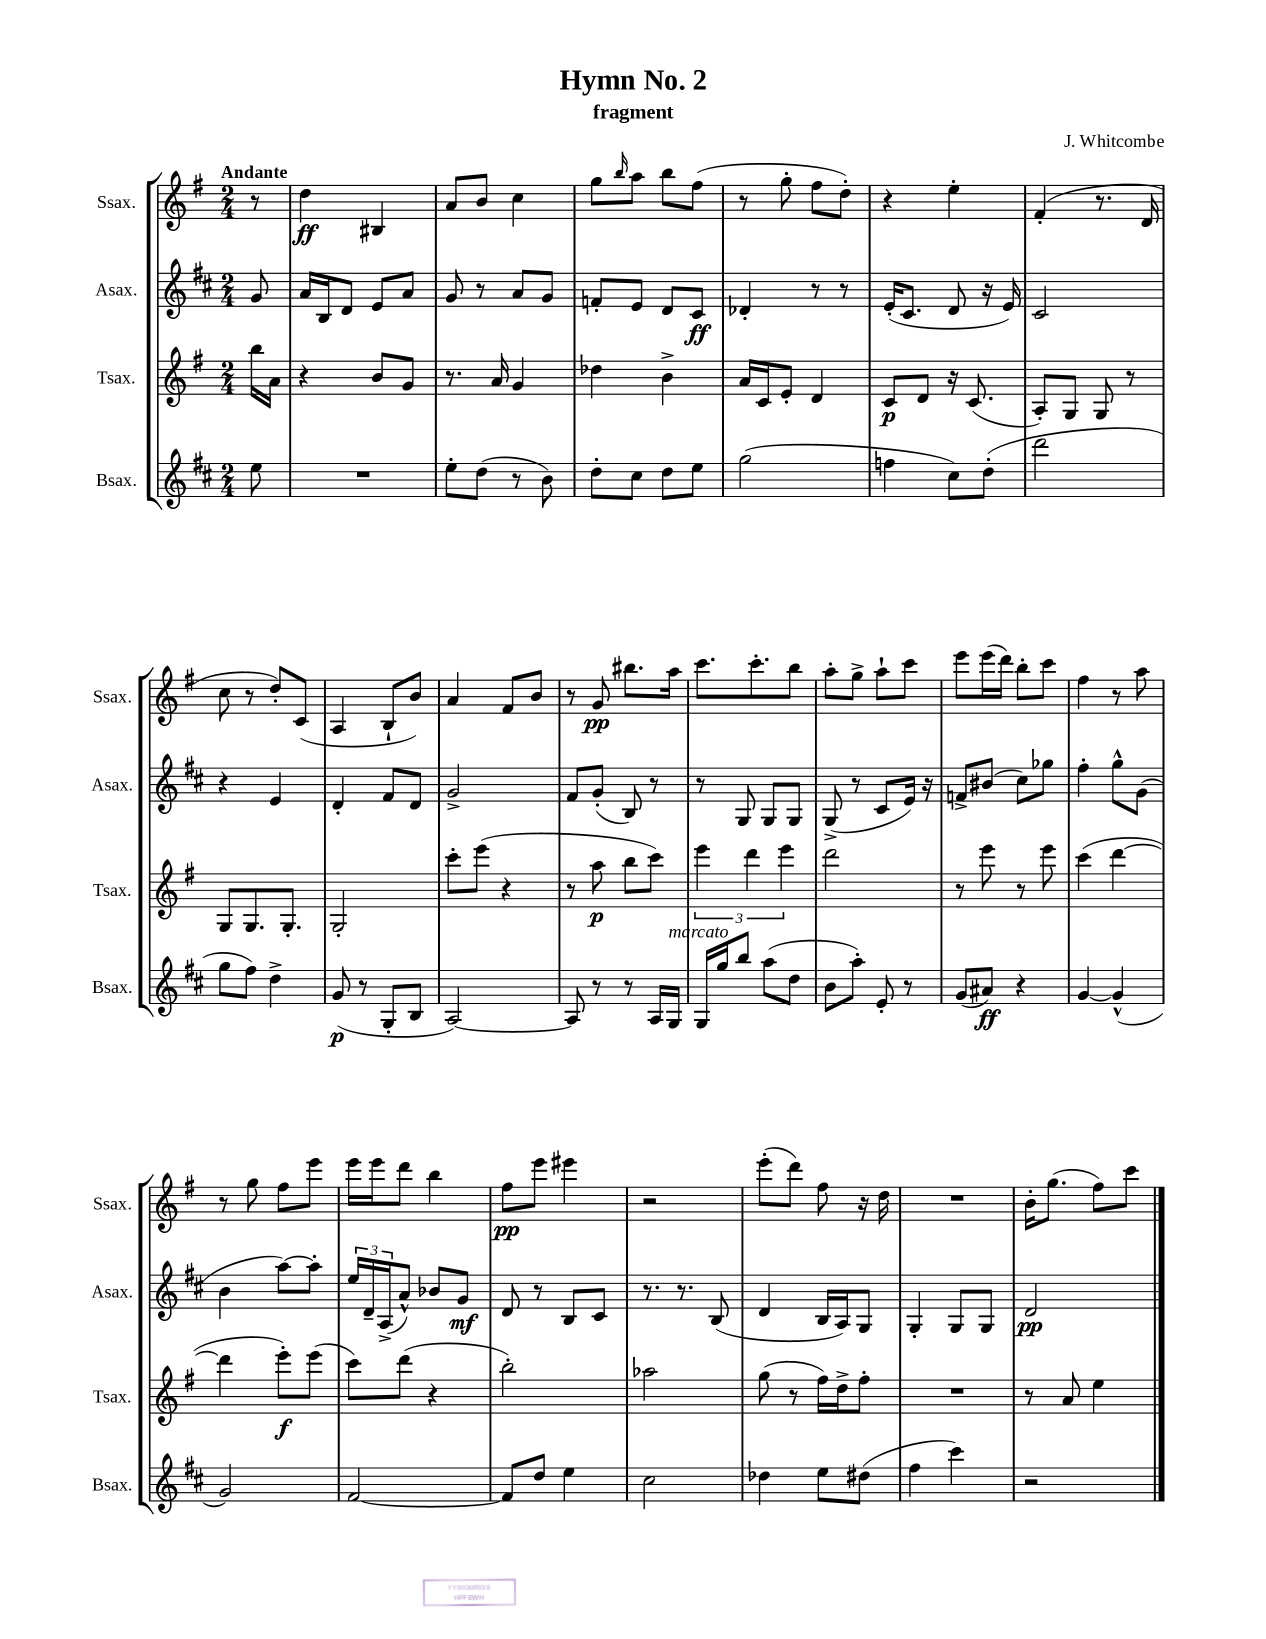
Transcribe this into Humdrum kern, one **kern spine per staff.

**kern	**dynam	**kern	**dynam	**kern	**dynam	**kern	**dynam
*part4	*part4	*part3	*part3	*part2	*part2	*part1	*part1
*staff4	*staff4	*staff3	*staff3	*staff2	*staff2	*staff1	*staff1
*I"Bsax.	*	*I"Tsax.	*	*I"Asax.	*	*I"Ssax.	*
*I'Bsax.	*	*I'Tsax.	*	*I'Asax.	*	*I'Ssax.	*
*clefG2	*	*clefG2	*	*clefG2	*	*clefG2	*
*k[f#c#]	*	*k[f#]	*	*k[f#c#]	*	*k[f#]	*
*M2/4	*	*M2/4	*	*M2/4	*	*M2/4	*
=	=	=	=	=	=	=	=
!	!	!	!	!	!	!LO:TX:a:B:t=Andante	!
8ee\	.	16bb\LL	.	8g/	.	8r	.
.	.	16a\JJ	.	.	.	.	.
=1	=1	=1	=1	=1	=1	=1	=1
2r	.	4r	.	16a/LL	.	4dd\	ff
.	.	.	.	16B/J	.	.	.
.	.	.	.	8d/J	.	.	.
.	.	8b/L	.	8e/L	.	4B#X/	.
.	.	8g/J	.	8a/J	.	.	.
=2	=2	=2	=2	=2	=2	=2	=2
8ee'\L	.	8.r	.	8g/	.	8a/L	.
(8dd\J	.	.	.	8r	.	8b/J	.
.	.	16a/	.	.	.	.	.
8r	.	4g/	.	8a/L	.	4cc\	.
8b\)	.	.	.	8g/J	.	.	.
=3	=3	=3	=3	=3	=3	=3	=3
8dd'\L	.	4dd-X\	.	8fn'/L	.	8gg\L	.
.	.	.	.	.	.	16qqbb/	.
8cc#\J	.	.	.	8e/J	.	8aa\J	.
8dd\L	.	4b^\	.	8d/L	.	8bb\L	.
8ee\J	.	.	.	8c#/J	ff	(8ff#\J	.
=4	=4	=4	=4	=4	=4	=4	=4
(2gg\	.	16a/LL	.	4d-X'/	.	8r	.
.	.	16c/J	.	.	.	.	.
.	.	8e'/J	.	.	.	8gg'\	.
.	.	4d/	.	8r	.	8ff#\L	.
.	.	.	.	8r	.	8dd'\J)	.
=5	=5	=5	=5	=5	=5	=5	=5
4ffn\	.	8c/L	p	(16e'/KL	.	4r	.
.	.	.	.	8.c#/J	.	.	.
.	.	8d/J	.	.	.	.	.
8cc#\L)	.	16r	.	8d/	.	4ee'\	.
.	.	(8.c/	.	.	.	.	.
(8dd'\J	.	.	.	16r	.	.	.
.	.	.	.	16e/)	.	.	.
=6	=6	=6	=6	=6	=6	=6	=6
2ddd\	.	8A'/L)	.	2c#/	.	(4f#'/	.
.	.	8G/J	.	.	.	.	.
.	.	8G/	.	.	.	8.r	.
.	.	8r	.	.	.	.	.
.	.	.	.	.	.	16d/	.
!!LO:LB:g=z
=7	=7	=7	=7	=7	=7	=7	=7
8gg\L	.	8G/L	.	4r	.	8cc\	.
8ff#\J)	.	8.G/	.	.	.	8r	.
4dd^\	.	.	.	4e/	.	8dd'/L)	.
.	.	8.G'/J	.	.	.	.	.
.	.	.	.	.	.	(8c/J	.
=8	=8	=8	=8	=8	=8	=8	=8
(8g/	p	2G'/	.	4d'/	.	4A/	.
8r	.	.	.	.	.	.	.
8G'/L	.	.	.	8f#/L	.	8B`/L	.
8B/J	.	.	.	8d/J	.	8b/J)	.
=9	=9	=9	=9	=9	=9	=9	=9
[2A/)	.	8ccc'\L	.	2g^/	.	4a/	.
.	.	(8eee\J	.	.	.	.	.
.	.	4r	.	.	.	8f#/L	.
.	.	.	.	.	.	8b/J	.
=10	=10	=10	=10	=10	=10	=10	=10
8A/]	.	8r	.	8f#/L	.	8r	.
8r	.	8aa\	p	(8g'/J	.	8g/	pp
8r	.	8bb\L	.	8B/)	.	8.bb#X\L	.
16A/LL	.	8ccc\J)	.	8r	.	.	.
!LO:TX:a:i:t=marcato	!	!	!	!	!	!	!
16G/JJ	.	.	.	.	.	16aa\Jk	.
=11	=11	=11	=11	=11	=11	=11	=11
16G/LL	.	6eee\	.	8r	.	8.ccc\L	.
16gg/J	.	.	.	.	.	.	.
8bb/J	.	.	.	8G/	.	.	.
.	.	6ddd\	.	.	.	.	.
.	.	.	.	.	.	8.ccc'\	.
(8aa\L	.	.	.	8G/L	.	.	.
.	.	6eee\	.	.	.	.	.
8dd\J	.	.	.	8G/J	.	8bb\J	.
=12	=12	=12	=12	=12	=12	=12	=12
8b\L	.	2ddd\	.	(8G^/	.	8aa'\L	.
8aa'\J)	.	.	.	8r	.	8gg^\J	.
8e'/	.	.	.	8c#/L	.	8aa`\L	.
8r	.	.	.	16e/Jk)	.	8ccc\J	.
.	.	.	.	16r	.	.	.
=13	=13	=13	=13	=13	=13	=13	=13
(8g/L	.	8r	.	8fn^/L	.	8eee\L	.
8a#X/J)	ff	8eee\	.	(8b#X/J	.	(16eee\L	.
.	.	.	.	.	.	16ddd\JJ)	.
4r	.	8r	.	8cc#\L)	.	8bb'\L	.
.	.	8eee\	.	8gg-X\J	.	8ccc\J	.
=14	=14	=14	=14	=14	=14	=14	=14
[4g/	.	(4ccc\	.	4ff#'\	.	4ff#\	.
(4g^^/]	.	[4ddd\	.	8gg^^\L	.	8r	.
.	.	.	.	(8g\J	.	8aa\	.
!!LO:LB:g=z
=15	=15	=15	=15	=15	=15	=15	=15
2g/)	.	4ddd\]	.	4b\	.	8r	.
.	.	.	.	.	.	8gg\	.
.	.	8eee'\L)	f	[8aa\L)	.	8ff#\L	.
.	.	(8eee\J	.	8aa'\J]	.	8eee\J	.
=16	=16	=16	=16	=16	=16	=16	=16
[2f#/	.	8ccc\L)	.	24ee/LL	.	16eee\LL	.
.	.	.	.	24d~/	.	.	.
.	.	.	.	.	.	16eee\J	.
.	.	.	.	(24A^/J	.	.	.
.	.	(8ddd\J	.	8a^^/J)	.	8ddd\J	.
.	.	4r	.	8b-X/L	.	4bb\	.
.	.	.	.	8g/J	mf	.	.
=17	=17	=17	=17	=17	=17	=17	=17
8f#/L]	.	2bb'\)	.	8d/	.	8ff#\L	pp
8dd/J	.	.	.	8r	.	8eee\J	.
4ee\	.	.	.	8B/L	.	4eee#X\	.
.	.	.	.	8c#/J	.	.	.
=18	=18	=18	=18	=18	=18	=18	=18
2cc#\	.	2aa-X\	.	8.r	.	2r	.
.	.	.	.	8.r	.	.	.
.	.	.	.	(8B/	.	.	.
=19	=19	=19	=19	=19	=19	=19	=19
4dd-X\	.	(8gg\	.	4d/	.	(8eee'\L	.
.	.	8r	.	.	.	8ddd\J)	.
8ee\L	.	16ff#\LL)	.	16B/LL	.	8ff#\	.
.	.	16dd^\J	.	16A/J)	.	.	.
(8dd#X\J	.	8ff#'\J	.	8G/J	.	16r	.
.	.	.	.	.	.	16dd\	.
=20	=20	=20	=20	=20	=20	=20	=20
4ff#\	.	2r	.	4G'/	.	2r	.
4ccc#\)	.	.	.	8G/L	.	.	.
.	.	.	.	8G/J	.	.	.
=21	=21	=21	=21	=21	=21	=21	=21
2r	.	8r	.	2d/	pp	16b'\KL	.
.	.	.	.	.	.	(8.gg\J	.
.	.	8a/	.	.	.	.	.
.	.	4ee\	.	.	.	8ff#\L)	.
.	.	.	.	.	.	8ccc\J	.
==	==	==	==	==	==	==	==
*-	*-	*-	*-	*-	*-	*-	*-
